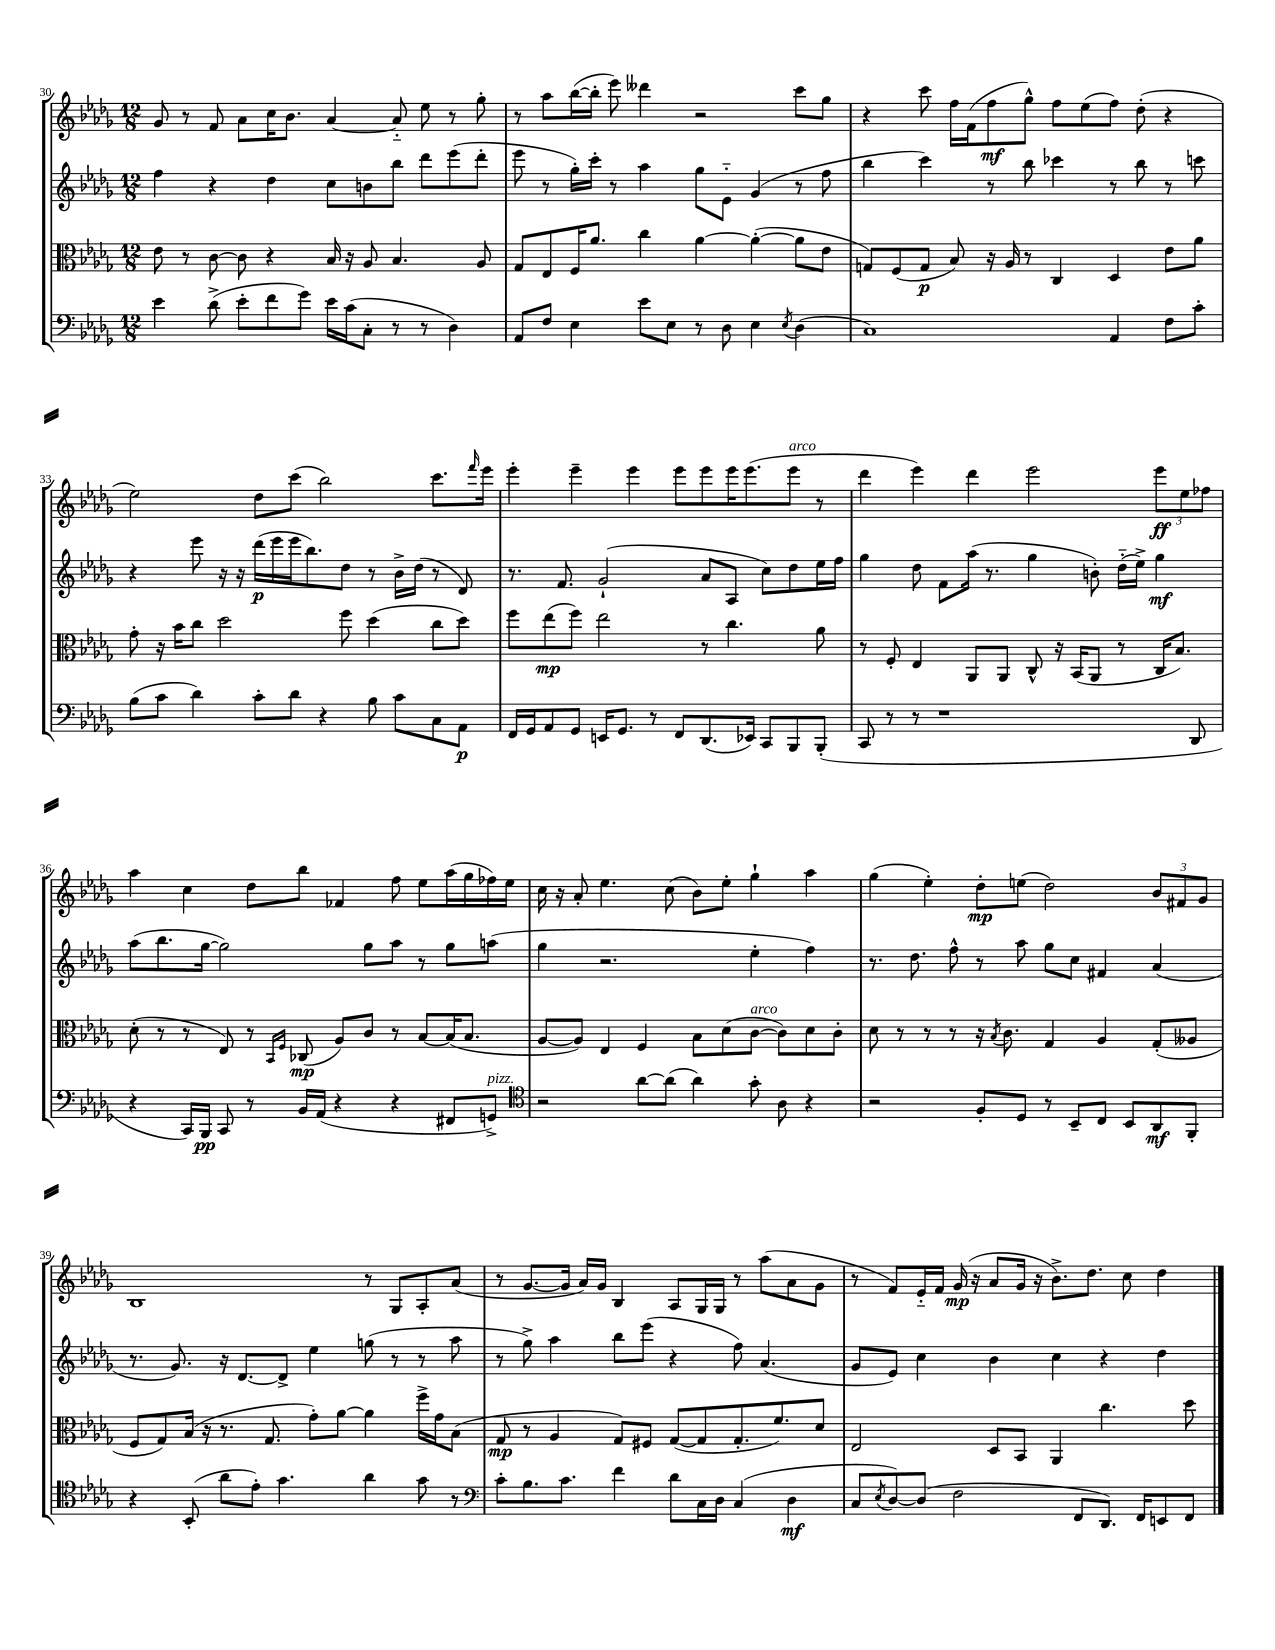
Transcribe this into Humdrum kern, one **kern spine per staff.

**kern	**kern	**kern	**kern
*staff4	*staff3	*staff2	*staff1
*clefF4	*clefC3	*clefG2	*clefG2
*k[b-e-a-d-g-]	*k[b-e-a-d-g-]	*k[b-e-a-d-g-]	*k[b-e-a-d-g-]
*M12/8	*M12/8	*M12/8	*M12/8
4e-\	8e-\	4ff\	8g-/
.	8r	.	8r
(8d-^\	[8c\	4r	8f/
8e-'\L	8c\]	.	8a-\L
8f\	4r	4dd-\	16cc\K
.	.	.	8.b-\J
8g-\J)	.	.	.
16e-\LL	16B-/	8cc\L	[4a-/
(16c\J	16r	.	.
8C'\J	8A-/	8b\	.
8r	4.B-/	8bb-\J	8a-'~/]
8r	.	8ddd-\L	8ee-\
4D-\)	.	(8eee-\	8r
.	8A-/	8ddd-'\J	8gg-'\
=	=	=	=
8AA-/L	8G-/L	8eee-\	8r
8F/J	8E-/	8r	8aa-\L
4E-\	16F/K	16gg-'\LL)	([16bb-\L
.	8.a-/J	16ccc'\JJ	16bb-'\]JJ
.	.	8r	8eee-\)
8e-\L	4cc\	4aa-\	4ddd--\
8E-\J	.	.	.
8r	[4a-\	8gg-\L	2r
8D-\	.	8e-'~\J	.
4E-\	(4a-'\_	(4g-/	.
8qE-/	.	.	.
(4D-\	8a-\]L	8r	8ccc\L
.	8e-\J	8ff\	8gg-\J
=	=	=	=
1C)	8G/L)	4bb-\	4r
.	(8F/	.	.
.	8G/J	4ccc\)	8ccc\
.	8B-/)	.	16ff\LL
.	.	.	(16f\J
.	16r	8r	8ff\
.	16A-/	.	.
.	8r	8bb-\	8gg-^^\J)
.	4C/	4ccc-\	8ff\L
.	.	.	(8ee-\
4AA-/	4D-/	8r	8ff\J)
.	.	8bb-\	(8dd-'\
8F\L	8e-\L	8r	4r
8c'\J	8a-\J	8ccc\	.
=	=	=	=
(8B-\L	8g-'\	4r	2ee-\)
8c\J	16r	.	.
.	16b-\LK	.	.
4d-\)	8cc\J	8eee-\	.
.	2dd-\	16r	.
.	.	16r	.
8c'\L	.	(16ddd-\LL	8dd-\L
.	.	16eee-\	.
8d-\J	.	16eee-\J	(8ccc\J
.	.	8.bb-\)	.
4r	.	.	2bb-\)
.	8ff\	8dd-\J	.
8B-\	(4dd-\	8r	.
8c\L	.	16b-^\LL	.
.	.	(16dd-\JJ	.
8C\	8cc\L	8r	8.ccc\L
8AA-\J	8dd-\J)	8d-/)	.
.	.	.	16qqfff/
.	.	.	16eee-\Jk
=	=	=	=
16FF/LL	8ff\L	8.r	4eee-'\
16GG-/J	.	.	.
8AA-/	(8ee-\	.	.
.	.	8.f/	.
8GG-/J	8ff\J)	.	4eee-~\
16EE/LK	2ee-\	(2g-`/	.
8.GG-/J	.	.	.
.	.	.	4eee-\
8r	.	.	.
8FF/L	.	.	8eee-\L
(8.DD-/	8r	8a-/L	8eee-\
.	4.cc\	8A-/J	16eee-\K
16EE-/Jk)	.	.	(8.eee-\
8CC/L	.	8cc\L)	.
8BBB-/	.	8dd-\	8eee-\J
(8BBB-'/J	8a-\	16ee-\L	8r
.	.	16ff\JJ	.
=	=	=	=
8CC/	8r	4gg-\	4ddd-\
8r	8F'/	.	.
8r	4E-/	8dd-\	4eee-\)
1r	.	8f\L	.
.	8AA-/L	(16aa-\Jk	4ddd-\
.	.	8.r	.
.	8AA-/J	.	.
.	8C^^/	4gg-\	2eee-\
.	16r	.	.
.	(16BB-/LK	.	.
.	8AA-/J	8b'\)	.
.	8r	(16dd-'~\LL	.
.	.	16ee-^\JJ)	.
.	16C/LK	4gg-\	12eee-\L
.	8.B-/J)	.	.
.	.	.	12ee-\
8DD-/	.	.	.
.	.	.	12ff-\J
=	=	=	=
4r	(8d-'\	(8aa-\L	4aa-\
.	8r	8.bb-\	.
16CC/LL)	8r	.	4cc\
16BBB-/JJ	.	[16gg-\Jk	.
8CC/	8E-/)	2gg-\])	.
8r	8r	.	8dd-\L
.	16qqBB-/LL	.	.
.	16qqF/JJ	.	.
16BB-/LL	(8C-/	.	8bb-\J
(16AA-/JJ	.	.	.
4r	8A-/L)	.	4f-/
.	8c/J	8gg-\L	.
4r	8r	8aa-\J	8ff\
.	[8B-/L	8r	8ee-\L
8FF#/L	(16B-/]K	8gg-\L	(16aa-\L
.	8.B-/J	.	16gg-\
8GG^/J)	.	(8aa\J	16ff-\)
.	.	.	16ee-\JJ
=	=	=	=
*clefC4	*	*	*
2r	[8A-/L	4gg-\	16cc\
.	.	.	16r
.	8A-/]J)	.	8a-'/
.	4E-/	2.r	4.ee-\
[8a-\L	4F/	.	.
(8a-\]J	.	.	(8cc\
4a-\)	8B-\L	.	8b-\L)
.	(8d-\	.	8ee-'\J
8g-'\	[8c\J	4ee-'\	4gg-`\
8A-\	8c\]L)	.	.
4r	8d-\	4ff\)	4aa-\
.	8c'\J	.	.
=	=	=	=
2r	8d-\	8.r	(4gg-\
.	8r	.	.
.	.	8.dd-\	.
.	8r	.	4ee-'\)
.	8r	8ff^^\	.
8F'/L	16r	8r	8dd-'\L
.	8qB-/	.	.
.	8.c\	.	.
8D-/J	.	8aa-\	(8ee\J
8r	4G-/	8gg-\L	2dd-\)
8BB-~/L	.	8cc\J	.
8C/J	4A-/	4f#/	.
8BB-/L	.	.	.
8AA-/	(8G-'/L	(4a-/	12b-/L
.	.	.	12f#/
8FF'/J	8A--/J	.	.
.	.	.	12g-/J
=	=	=	=
4r	8F/L	8.r	1B-
.	8G-/)	.	.
.	.	8.g-/)	.
(8BB-'/	(16B-/Jk	.	.
.	16r	.	.
8a-\L	8.r	16r	.
.	.	[8.d-/L	.
8e-'\J)	.	.	.
.	8.G-/	.	.
4.g-\	.	8d-^/]J	.
.	8g-'\L)	4ee-\	.
.	[8a-\J	.	.
4a-\	4a-\]	(8gg\	8r
.	.	8r	8G-/L
8g-\	16ff^\LL	8r	8A-'/
.	16g-\J	.	.
8r	(8B-\J	8aa-\	(8a-/J
=	=	=	=
*clefF4	*	*	*
8c'\L	8G-/	8r	8r
8.B-\	8r	8gg-^\)	[8.g-/L
.	4A-/	4aa-\	.
8.c\J	.	.	16g-/]Jk
.	.	.	16a-/LL)
.	.	.	16g-/JJ
4f\	8G-/L)	8bb-\L	4B-/
.	8F#/J	(8eee-\J	.
8d-\L	([8G-/L	4r	8A-/L
16C\L	8G-/]	.	16G-/L
16D-\JJ	.	.	16G-/JJ
(4C/	8.G-'/	8ff\)	8r
.	.	(4.a-/	(8aa-\L
.	8.f/)	.	.
4D-\	.	.	8a-\
.	8d-/J	.	8g-\J
=	=	=	=
8C/L	2E-/	8g-/L	8r
8qE-/	.	.	.
[8D-/)	.	8e-/J)	8f/L)
(8D-/]J	.	4cc\	16e-'~/L
.	.	.	16f/JJ
2F\	.	.	(16g-/
.	.	.	16r
.	8D-/L	4b-\	8a-/L
.	8BB-/J	.	16g-/Jk
.	.	.	16r
.	4AA-/	4cc\	8.b-^\L)
8FF/L	.	.	.
.	.	.	8.dd-\J
8.DD-/J)	4.cc\	4r	.
.	.	.	8cc\
16FF/LK	.	.	.
8EE/	.	4dd-\	4dd-\
8FF/J	8dd-\	.	.
==	==	==	==
*-	*-	*-	*-
